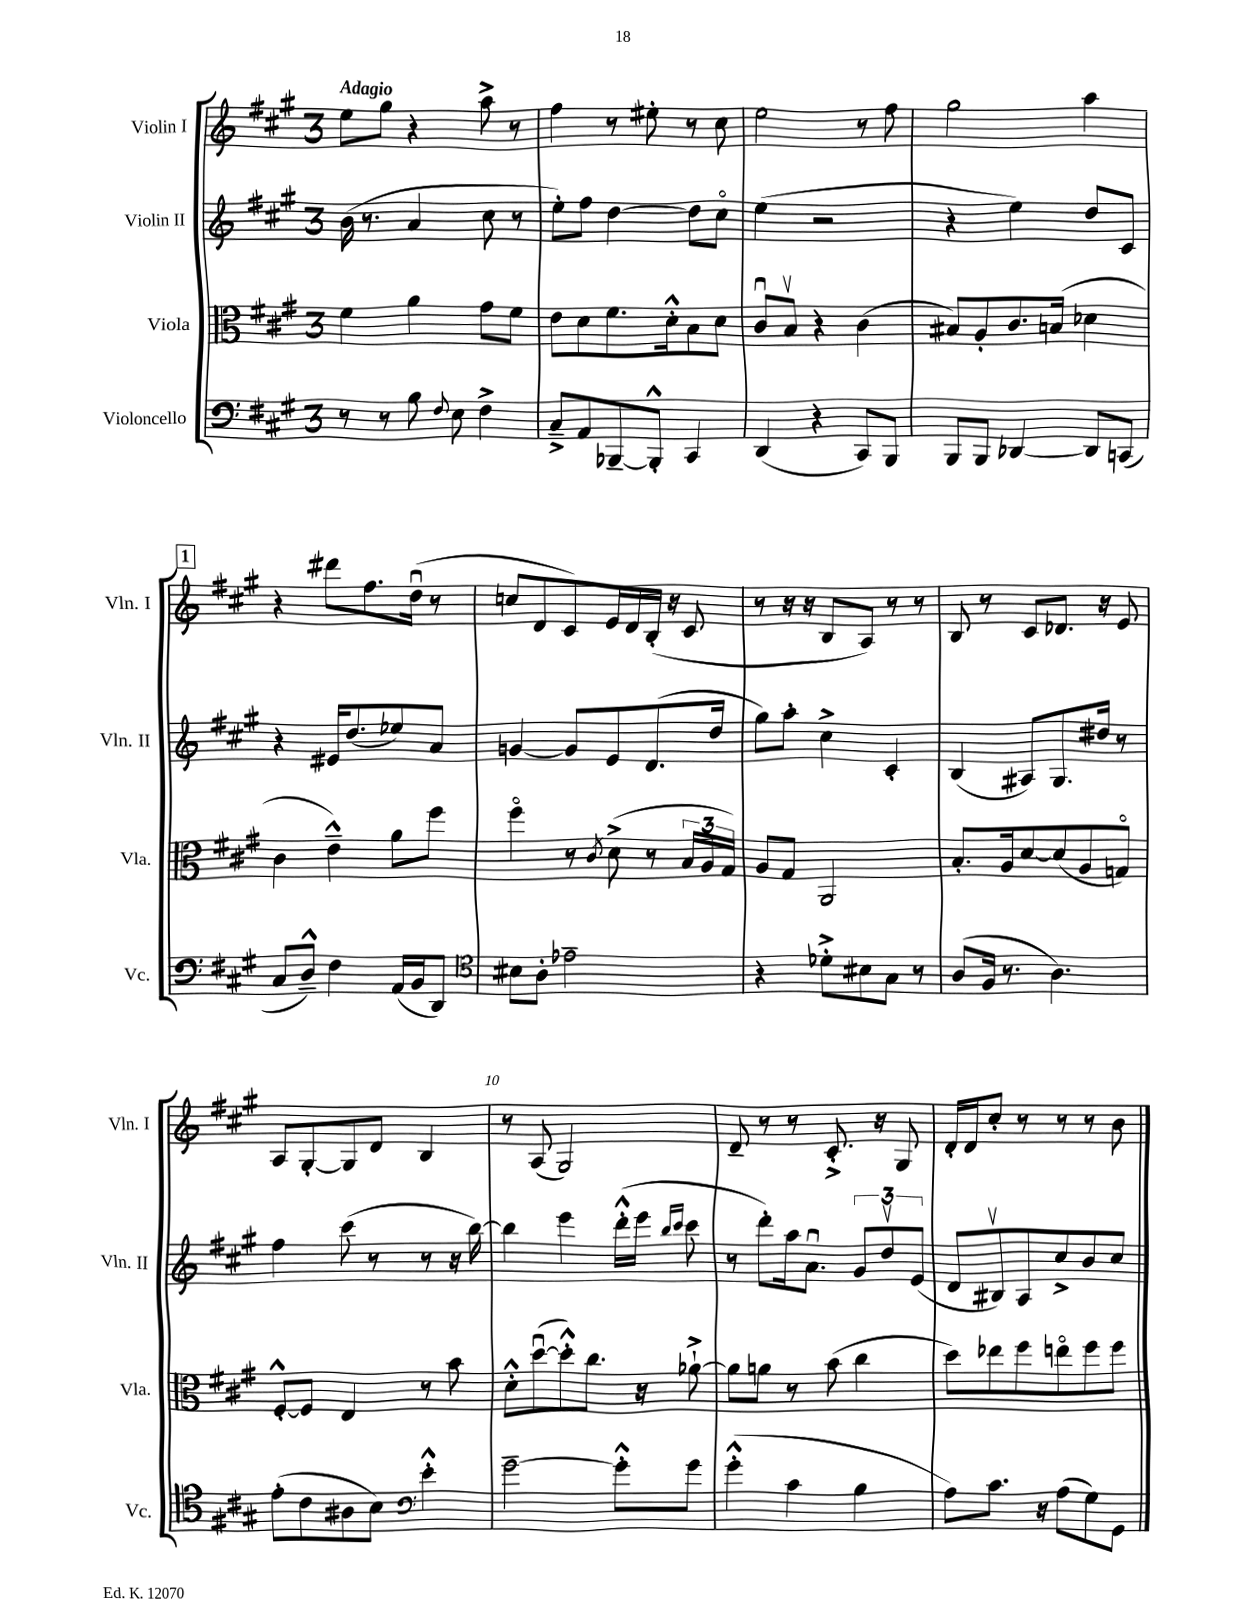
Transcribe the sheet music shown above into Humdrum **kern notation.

**kern	**kern	**kern	**kern
*part4	*part3	*part2	*part1
*staff4	*staff3	*staff2	*staff1
*I"Violoncello	*I"Viola	*I"Violin II	*I"Violin I
*I'Vc.	*I'Vla.	*I'Vln. II	*I'Vln. I
*clefF4	*clefC3	*clefG2	*clefG2
*k[f#c#g#]	*k[f#c#g#]	*k[f#c#g#]	*k[f#c#g#]
*M3/4	*M3/4	*M3/4	*M3/4
=1	=1	=1	=1
!	!	!	!LO:TX:a:B:t=Adagio
8r	4f#\	(16b\	8ee\L
.	.	8.r	.
8r	.	.	8gg#\J
8B\	4a\	4a/	4r
8qqF#/	.	.	.
8E\	.	.	.
4F#^\	8g#\L	8cc#\	8aa^\
.	8f#\J	8r	8r
=2	=2	=2	=2
8C#~^/L	8e\L	8ee'\L)	4ff#\
8AA/	8d\	8ff#\J	.
[8BBB-X~/	8.f#\	[4dd\	8r
8BBB-'^^/J]	.	.	8ee#X'\
.	16d'^^\k	.	.
4CC#/	8B\	8dd\L]	8r
.	8d\J	8cc#\J	8cc#\
=3	=3	=3	=3
(4DD/	8c#u/L	(4ee\	2ee\
.	8Bv/J	.	.
4r	4r	2r	.
8CC#/L)	(4c#\	.	8r
8BBB/J	.	.	8ff#\
=4	=4	=4	=4
8BBB/L	8B#X/L)	4r	2gg#\
8BBB/J	8A'/	.	.
[4DD-X/	8.c#/	4ee\)	.
.	(16Bn/Jk	.	.
8DD-/L]	4d-X\	8dd/L	4aa\
(8CCn/J	.	8c#/J	.
!!LO:LB:g=z
!!LO:REH:place=s1:t=1
=5	=5	=5	=5
8C#/L	4c#\	4r	4r
8D~^^/J)	.	.	.
4F#\	4e~^^\)	16e#X/KL	8ddd#X\L
.	.	(8.dd/	.
.	.	.	8.ff#\
(16AA/LL	8a\L	8ee-X/)	.
16BB/J	.	.	(16ddu\Jk
8DD/J)	8ff#\J	8a/J	8r
=6	=6	=6	=6
*clefC4	*	*	*
8B#X\L	4ff#\	[4gn/	8ccn/L
8A'\J	.	.	8d/
2e-X~\	8r	8g/L]	8c#/)
.	8qc#/	.	.
.	(8d^\	8e/	16e/L
.	.	.	16d/
.	8r	(8.d/	(16B'/JJ
.	.	.	16r
.	24B/LL	.	8c#/
.	24A/	.	.
.	.	16dd/Jk	.
.	24G#/JJ)	.	.
=7	=7	=7	=7
4r	8A/L	8gg#\L)	8r
.	8G#/J	8aa'\J	16r
.	.	.	16r
8d-X'^\L	2AA/	4cc#^\	8B/L
8B#X\	.	.	8A/J)
8G#\J	.	4c#'/	8r
8r	.	.	8r
=8	=8	=8	=8
(8A/L	8.B'/L	(4B/	8B/
16F#/Jk	.	.	8r
8.r	16A/k	.	.
.	[8d/	8A#X/L)	8c#/L
4.A\)	(8d/]	8.G#/	8.d-X/J
.	8A/	.	.
.	.	16dd#X/Jk	16r
.	8Gn/J)	8r	8e/
!!LO:LB:g=z
=9	=9	=9	=9
(8e'\L	[8F#'^^/L	4ff#\	8A/L
8c#\	8F#/J]	.	[8G#'/
8A#X\	4E/	(8ccc#\	8G#/]
8B\J)	.	8r	8d/J
*clefF4	*	*	*
4e'^^\	8r	8r	4B/
.	8b\	16r	.
.	.	[16bb\)	.
=10	=10	=10	=10
[2g#~\	8d'^^\L	4bb\]	8r
.	([8ddu\	.	(8A/
.	8dd'^^\])	4eee\	2G#/)
.	8.cc#\J	.	.
8g#'^^\L]	.	(16ddd'^^\LL	.
.	16r	16eee\JJ	.
.	.	16qqbb/LL	.
.	.	16qqccc#/JJ	.
8g#\J	[8a-X`^\	8ccc#\	.
=11	=11	=11	=11
(4g#'^^\	8a-\L]	8r	8d~/
.	8an\J	8ddd'\L)	8r
4c#\	8r	16aa\k	8r
.	.	8.au\J	.
.	(8b\	.	8.c#'^/
4B\	4cc#\	12g#/L	.
.	.	.	16r
.	.	12ddv/	.
.	.	.	8G#/
.	.	(12e/J	.
=12	=12	=12	=12
8A\L)	8dd\L)	8d/L	16d'/LL
.	.	.	16d/J
8.c#\J	8ee-X\	8B#Xv/)	8cc#'/J
.	8ff#\	8A/	8r
16r	.	.	.
(8A\L	8een\	8cc#^/	8r
8G#\)	8ff#\	8b/	8r
8GG#\J	8ff#\J	8cc#/J	8b\
==	==	==	==
*-	*-	*-	*-
